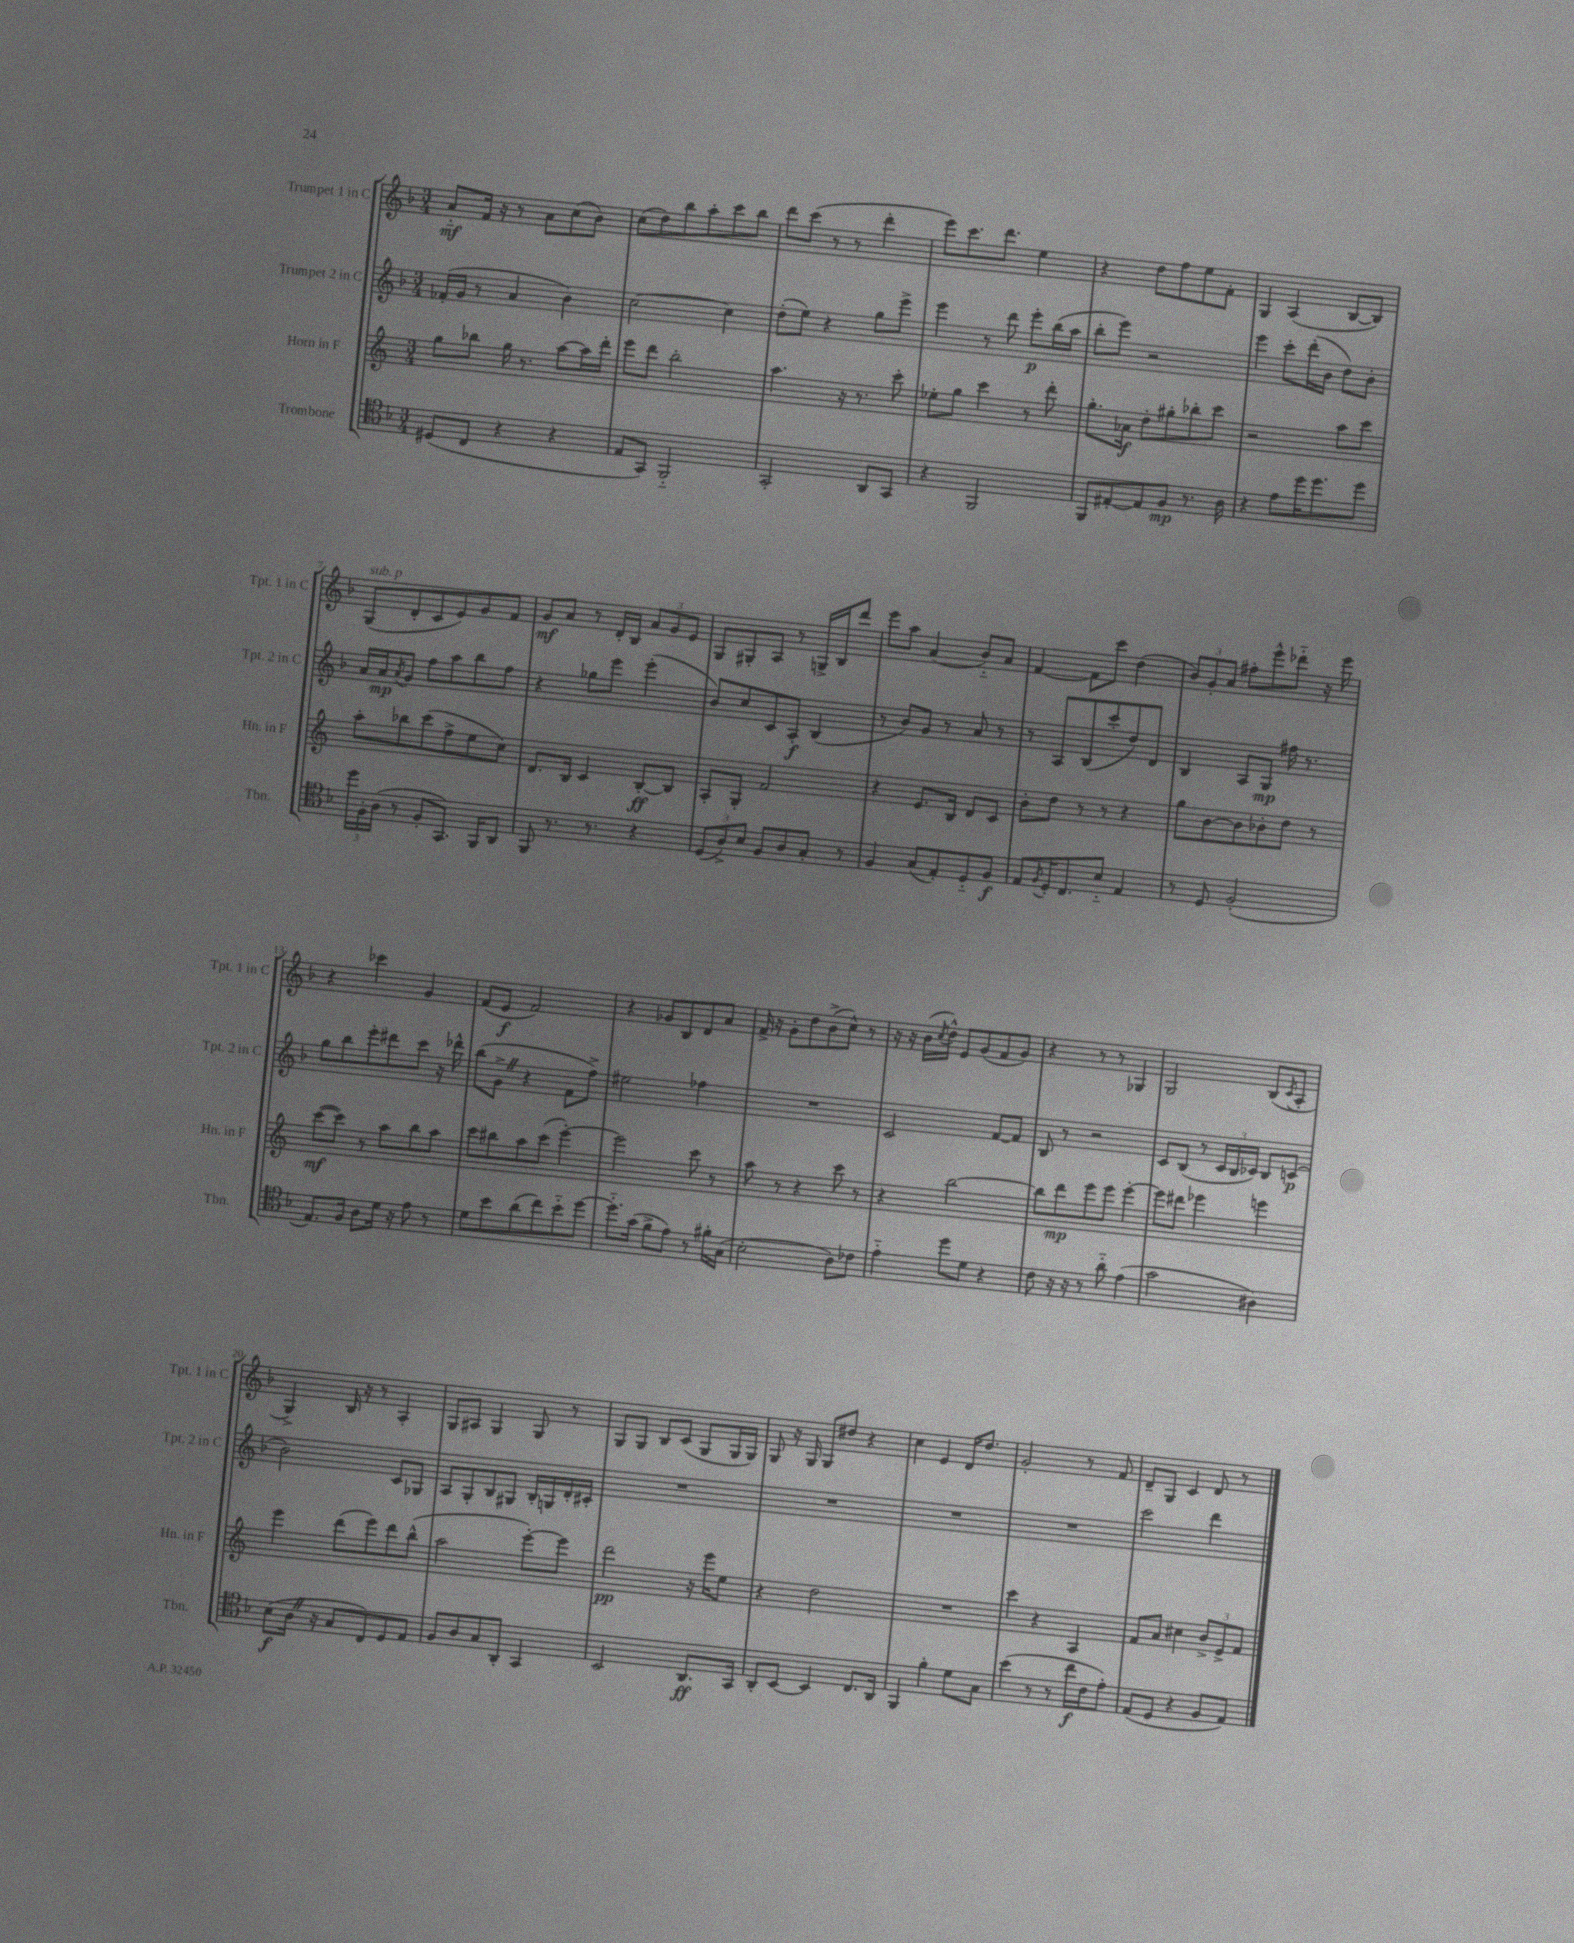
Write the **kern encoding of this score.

**kern	**kern	**kern	**kern
*staff4	*staff3	*staff2	*staff1
*clefC4	*clefG2	*clefG2	*clefG2
*k[b-]	*k[]	*k[b-]	*k[b-]
*M3/4	*M3/4	*M3/4	*M3/4
(8D#	8gg	(16f-'	8a'~
.	.	16g	.
8C	8bb-	8r	16f
.	.	.	16r
4r	16gg	4a	8r
.	8.r	.	.
.	.	.	8a
4r	[8aa	4b-)	(8cc
.	16aa]	.	8b-)
.	16ddd'	.	.
=	=	=	=
8E	8eee	[2cc	(8cc
8GG)	8ddd	.	8dd)
2FF'~	2bb'	.	8bb-
.	.	.	8aa'
.	.	4cc]	8ccc
.	.	.	8bb-
=	=	=	=
2GG'	4.aa	(8dd'	8ddd
.	.	8ee)	(8ccc
.	.	4r	8r
.	16r	.	8r
.	8.r	.	.
8AA	.	8gg	4ddd'
8GG	8ccc'	8eee^	.
=	=	=	=
4r	8ee-'	4eee	8eee)
.	8gg	.	8.ccc
2FF	4ccc	8r	.
.	.	.	8.ddd
.	.	8ddd	.
.	8r	8eee'	4ee
.	8ddd'	(16bb-	.
.	.	16aa	.
=	=	=	=
8FF	8.gg'	8bb-'	4r
[8E#'	.	8eee)	.
.	16a-	.	.
8E#]	8dd'	2r	8dd
8F	8gg#'	.	8ff
8.r	8bb-'	.	8ee
.	8ccc	.	8f'
16A	.	.	.
=	=	=	=
4r	2r	4eee	4G
8e	.	8ccc'	(4A
16dd	.	(16ddd'	.
8.dd	.	16b-	.
.	8aa	8dd)	[8B-
8dd	8ccc	8b-'	8B-])
=	=	=	=
24dd	8aa'	16a	(8G
24F'	.	.	.
.	.	16a	.
(24A	.	.	.
.	.	8qa	.
8r	8bb-	8g	8d'
8F'	(8ccc	8ff	8c
8.GG)	8ff^	8aa	8e)
.	8ee	8bb-	8g
16FF	.	.	.
8AA	8cc)	8ff	8f
=	=	=	=
8FF	8.d	4r	8g
8.r	.	.	8a
.	16B	.	.
.	4c	8gg-	8r
8.r	.	.	.
.	.	8eee	16d'
.	.	.	16B-
4r	[8B'	(4eee'	12a
.	.	.	12g
.	8B]	.	.
.	.	.	12e
=	=	=	=
(12D	8A'	8b-)	8G
12A^)	.	.	.
.	8G'	8cc	8G#'
12B-	.	.	.
8F	2f	8c	8A
8A	.	8A'	8r
8G'	.	(4B-	16G^
.	.	.	16B-
8r	.	.	8ddd
=	=	=	=
4F	4r	8r	8eee
.	.	8b-)	8aa
(8G	8.e	8g	(4a
8E')	.	8r	.
.	16B	.	.
8D'~	8d	8a	8b-'~)
8F	8c	8r	8a
=	=	=	=
8E	8b'	8r	[4f
8qF	.	.	.
16D'	8dd	8A	.
8.C	.	.	.
.	8r	(8B-	8f]
8B-'~	8r	8ccc'	8ccc
4E	4r	8dd)	(4dd
.	.	8d	.
=	=	=	=
8r	8gg	4B-	12b-)
.	.	.	12g'
8D	[8b	.	.
.	.	.	12a
(2F'	8b]	8A	8ff#'
.	8b-'	8G	8eee^^
.	8dd	16ff#	8ddd-'~
.	.	8.r	.
.	8r	.	16r
.	.	.	16eee
=	=	=	=
8.E)	([8ccc	8gg	4r
.	8ccc])	8bb-	.
16F	.	.	.
8A	8r	8eee'	4ccc-
16d	8aa	8ddd#	.
16r	.	.	.
8e	8bb	8ccc	4g
8r	8aa	16r	.
.	.	16ddd-^^	.
=	=	=	=
8d	8ccc	(8bb-	(8f
8b-	8bb#	8g^	8e
(8a	8aa	4r	2f)
8cc)	(8ccc	.	.
8b-'~	[4eee')	8f	.
[8dd	.	8ff^)	.
=	=	=	=
8.dd'~]	2eee]	2ee#	4r
(16g	.	.	.
8f^	.	.	8g-
8e)	.	.	8B-
8r	8ccc	4ff-	8d
16f#'	8r	.	8a
(16G	.	.	.
=	=	=	=
2B-'	8aa	2.r	16f^
.	.	.	16r
.	8r	.	8g'
.	4r	.	8dd
.	.	.	(8b-^
8A)	8ccc	.	8cc^^)
8c-	8r	.	8r
=	=	=	=
4e'~	4r	2c	16r
.	.	.	16r
.	.	.	(16b-
.	.	.	8qcc
.	.	.	16dd^^)
8dd	[2bb	.	8e
8d	.	.	(8g
4r	.	[8f	8f
.	.	8f]	8g)
=	=	=	=
8c	8bb]	8B-	4r
16r	8ddd	8r	.
16r	.	.	.
8r	8eee	2r	8r
8a'~	8eee	.	8r
(4e	[4eee'	.	4G-
=	=	=	=
2g	8eee]	8c	2G
.	8ddd#	(8B-	.
.	4eee-	8r	.
.	.	24c	.
.	.	24B-	.
.	.	24c-)	.
4A#)	4eee	8B-	(8B-
.	.	.	8qc
.	.	(8c	8A'
=	=	=	=
(8B-	4eee	2b-)	4G^)
16A	.	.	.
16r	.	.	.
8G	(8ddd	.	16B-
.	.	.	16r
8C)	8eee)	.	8r
8D	8ddd	8c	4A'
8E	(8bb^^	8G-	.
=	=	=	=
8F	2aa	8A	8G
8A	.	8G'	8A#
8G	.	8B-	4G
8AA'	.	8G#	.
4GG	[8eee')	16B-'	8G
.	.	16G	.
.	8eee]	16d'	8r
.	.	16c#'	.
=	=	=	=
2BB-	2ddd	2.r	8G
.	.	.	8G
.	.	.	8B-
.	.	.	(8c
8.AA	16r	.	8G
.	16eee	.	.
.	8ee	.	16G
16GG	.	.	16G)
=	=	=	=
8AA'	4r	2.r	8G
[8BB-	.	.	16r
.	.	.	16G
4BB-]	2dd	.	8G
.	.	.	8dd#
8.C	.	.	4r
16AA	.	.	.
=	=	=	=
4FF	2.r	2.r	4cc
4f'	.	.	4e
8d	.	.	16d
.	.	.	8.dd
8G	.	.	.
=	=	=	=
(4b-	4ccc	2.r	2g'
8r	4r	.	.
8r	.	.	.
16cc	4A	.	8r
16c	.	.	.
8e')	.	.	8f
=	=	=	=
(8E	8f	2ccc	8d~
8D	8a	.	8G
4r	4cc#	.	4c
8F	12b^	4ddd	8d
.	12e^	.	.
8E)	.	.	8r
.	12f	.	.
==	==	==	==
*-	*-	*-	*-
